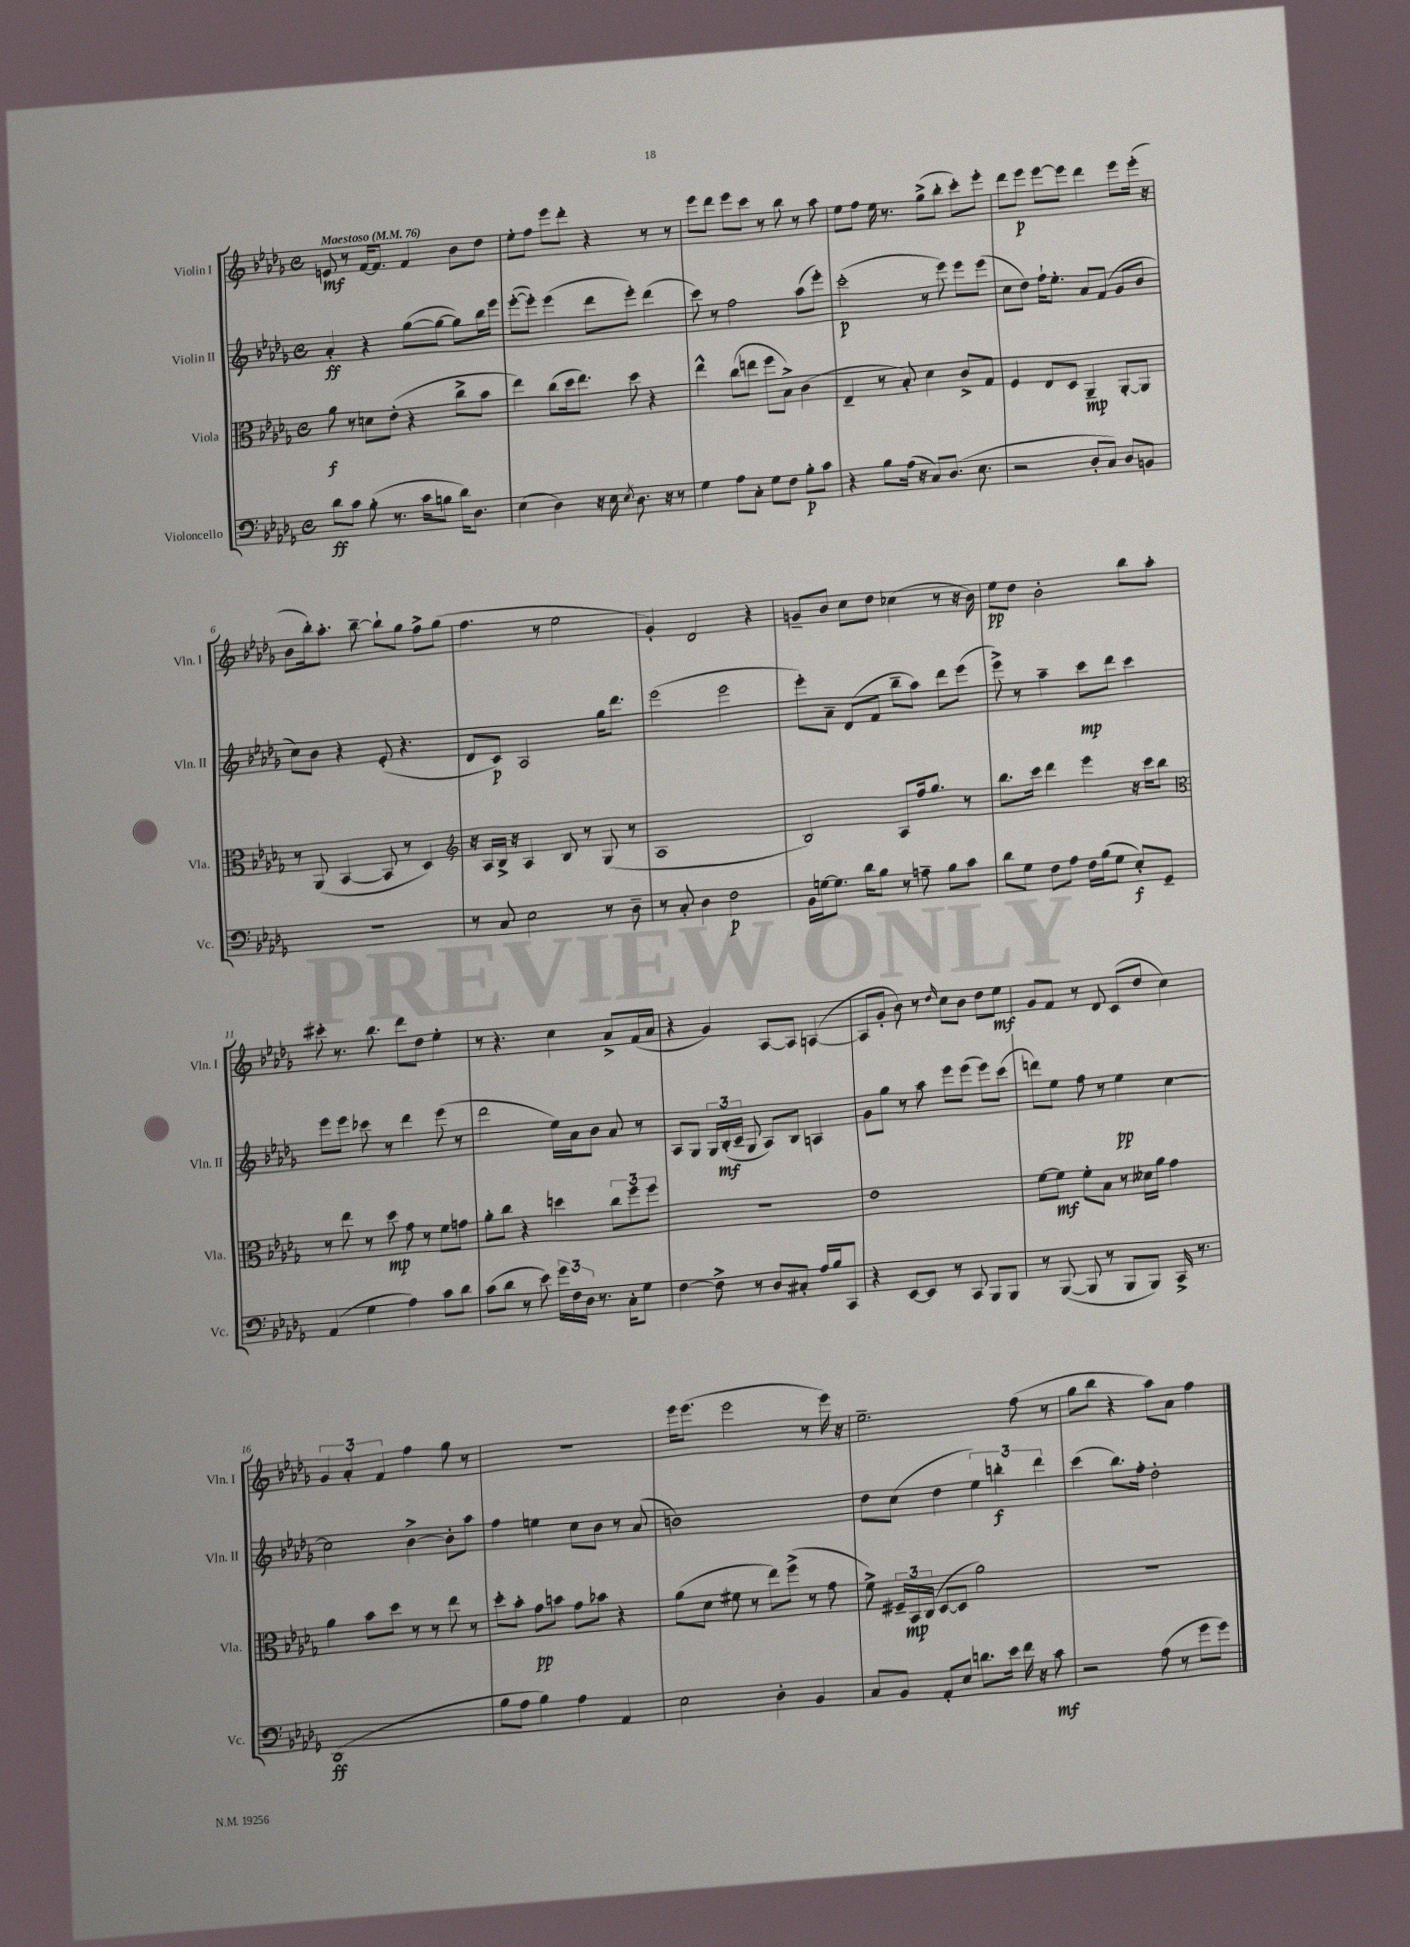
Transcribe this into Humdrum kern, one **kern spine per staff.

**kern	**kern	**kern	**kern
*staff4	*staff3	*staff2	*staff1
*clefF4	*clefC3	*clefG2	*clefG2
*k[b-e-a-d-g-]	*k[b-e-a-d-g-]	*k[b-e-a-d-g-]	*k[b-e-a-d-g-]
*M4/4	*M4/4	*M4/4	*M4/4
*met(c)	*met(c)	*met(c)	*met(c)
*MM76	*MM76	*MM76	*MM76
8d-\L	8a-\	4a-'/	8e/
8c\J	8r	.	8r
(8B-'\	8d\L	4r	[16f/LK
.	.	.	8.f/]J
8.r	(8e-'\J	.	.
.	4r	([8gg-\L	4f/
16c\LK	.	.	.
8B\J	.	8gg-\_J	.
16d-\LK)	8cc^\L	8gg-\]L)	8b-\L
8.D-\J	.	.	.
.	8b-\J	16bb-\L	8dd-\J
.	.	16eee-\JJ	.
=	=	=	=
(4E-\	4ee-\)	([8eee-'\L	8ee-'\L
.	.	8eee-'\]J)	8ff\J
4D-\)	(8cc\L	(4eee-\	8eee-\L
.	16dd-\k	.	8ddd-'\J
.	8.ee-\J)	.	.
16r	.	8ddd-\L	4r
16E-\	.	.	.
8qE-/	.	.	.
8.D-\	8dd-\	8eee-'\J)	.
.	4r	(4ddd-\	8r
16r	.	.	.
8r	.	.	8r
=	=	=	=
4G-\	4ee-^^\	8ccc\)	8eee-\L
.	.	8r	8ddd-\J
8A-\L	(8cc\L	2ff\	8eee-\L
8C'\J	8ee\J	.	8ccc\J
8G-\L	8ff\L	.	8r
8F\J	8B-^\J)	.	8bb-\
8B-'\L	(4c\	(8aa-\L	8r
8c\J	.	8eee-'\J)	8aa-\
=	=	=	=
4r	4E-~/	(2ccc'\	8ee-\L
.	.	.	8ff\J
8B-\L	8r	.	16ee-\
.	.	.	8.r
(16A-\Jk	8B-'/)	.	.
16r	.	.	.
8C/L)	4d-\	8r	(8gg-^\L
(8.D-/J	.	8eee-\)	8bb-'\J
.	8c^/L	8eee-\L	8ccc'\L)
8.E-\	.	.	.
.	8G-/J	(8eee-\J	8eee-'\J
=	=	=	=
2r	4F/	8cc\L	8ddd-\L
.	.	8dd-\J)	8eee-\J
.	8E-/L	16ff`\LK	[8eee-\L
.	.	8.ee-'\J	.
.	8D-/J	.	8eee-\]J
8D-'/L	4AA-~/	8a-/L	4ddd-\
8C/J)	.	(8f/J	.
8D-/L	[8AA-'/L	8g-/L	8eee-\L
8BB/J	8AA-/]J	8b-/J	(16eee-'\Jk
.	.	.	16r
=	=	=	=
1r	8r	8cc\L)	8b-\L
.	(8AA-/	8b-\J	16bb-'\k)
.	.	.	8.aa-'\J
.	[4BB-/	4r	.
.	.	.	[8bb-~\
.	8BB-/]	(8e-'/	8bb-`\]L
.	8r	4.r	8gg-\J
.	4D-/)	.	8ff^\L
.	.	.	(8gg-\J
=	=	=	=
*	*clefG2	*	*
8r	16r	8d-/L	4.ff\
.	16A-/LL	.	.
8C/	16B-^/JJ	8c/J)	.
.	16r	.	.
2E-\	4A-/	2A-/	.
.	.	.	8r
.	8B-/	.	2ee-\
.	8r	.	.
8r	(8G-/	16gg-\LK	.
.	.	8.ddd-\J	.
8D-~\	8r	.	.
=	=	=	=
8r	1A-	(2eee-\	4g-'/)
8C'/	.	.	.
4D-\	.	.	2d-/
2F\	.	2eee-\	.
.	.	.	4r
=	=	=	=
16BB-\LL	2B-/)	8eee-'\L)	8g~/L
[16G\J	.	.	.
8.G\]J	.	8a-~\J	8b-/J
.	.	(8d-/L	8cc\L
16d-\LK	.	.	.
8B-\J	.	8f/J	8dd-\J
8r	8A-/L	8bb-~\L	(4cc-\
8A~\	16ff/k	8aa-\J)	.
.	8.gg-/J	.	.
8B-\L	.	8ddd-\L	8r
8c\J	8r	(8eee-\J	16r
.	.	.	16b-\)
=	=	=	=
8d-\L	8.bb-\L	8eee-^\)	8ee-\L
8G-\J	.	8r	8dd-\J
.	16ccc\Jk	.	.
8F\L	4ddd-\	4aa-~\	2b-'\
8A-\J	.	.	.
16F\LL	4eee-\	8ccc\L	.
(16B-\J	.	.	.
8G-\J	.	8ddd-\J	.
8E-'/L)	16r	4ccc\	8bb-\L
.	16ccc\LK	.	.
8GG-~/J	8bb-\J	.	8aa-'\J
=	=	=	=
*	*clefC3	*	*
(4AA-/	8r	8eee-\L	8ccc#'\
.	8ee-\	8eee-\J	8.r
4G-\	8r	8ccc-\	.
.	.	.	8.bb-\
.	8dd-\	8r	.
4A-\)	8g-\	4ddd-\	8ddd-\L
.	8r	.	8dd-\J
8c\L	8f\L	(8eee-\	4ee-'\
8d-\J	8g\J	8r	.
=	=	=	=
(8c\L	8a-'\L	2ddd-\	8r
8d-\J	8cc\J	.	4.r
8r	4r	.	.
8e-\)	.	.	.
24g-\LL	4dd\	16ee-\LL)	4cc\
24F\	.	.	.
.	.	16a-\J	.
24D-\JJ	.	.	.
8.r	.	8b-\J	.
.	12cc\L	8a-/	8a-^/L
16C'\LK	.	.	.
.	12ff\	.	.
8G-\J	.	8r	(16f/L
.	12ff\J	.	.
.	.	.	16a-/JJ
=	=	=	=
[4F\	1r	8A-/L	4r
.	.	8G-/J	.
8F^\]	.	24G-/LL	4g-/)
.	.	(24B-'/	.
.	.	24c~/JJ	.
8r	.	8G-/	.
8D-/L	.	8A-/L)	[8A-/L
8C#'/J	.	8B-/J	8A-/]J
16A-/LL	.	4A/	([4A/
16B-/J	.	.	.
8CC/J	.	.	.
=	=	=	=
4r	1e-	8g-\L	8A/]L
.	.	8gg-\J	8g-'/J
[8EE-/L	.	8r	8b-\)
8EE-/]J	.	8aa-\	8r
.	.	.	16qqdd-/
8r	.	8eee-\L	8cc\L
8CC/	.	(8eee-\J	8b-\J
8BBB-/L	.	8eee-\L)	8dd-\L
8BBB-/J	.	(8ccc\J	8ee-\J
=	=	=	=
8r	[8f\L	8ddd\L)	8g-/L
([8BBB-/	8f\]J	8ee-\J	8f/J
8BBB-/]	8f'\L	8ff\	8r
8r	8B-\J	8r	8d-/
8BBB-/L	8r	4ee-\	(8c/L
8BBB-/J)	16d--\LL	.	8dd-/J
.	16a-\JJ	.	.
16CC^/	4g-\	[4cc\	4cc\)
8.r	.	.	.
=	=	=	=
(1DD-	4a-\	2cc\]	6g-/
.	.	.	6a-'/
.	8b-\L	.	.
.	.	.	6f/
.	8dd-\J	.	.
.	8r	[4b-^\	4ff\
.	8r	.	.
.	8ee-\	8b-'\]L	8gg-\
.	8r	8aa-\J	8r
=	=	=	=
8B-\L	8dd-'\L	4ff\	1r
8A-\J	8b-'\J	.	.
4B-\)	8g-\L	4ee\	.
.	8b\J	.	.
4A-\	8g-\L	8cc\L	.
.	8b-\J	8b-\J	.
4AA-/	4r	8r	.
.	.	(8a-/	.
=	=	=	=
2E-\	(8a-\L	1b)	16eee-\LK
.	.	.	(8.eee-\J
.	8d-\J	.	.
.	8f#\	.	2eee-\
.	8r	.	.
4D-'\	8ee-\L)	.	.
.	(8ff^\J	.	.
4BB-/	8r	.	8r
.	8g-\	.	16eee-\)
.	.	.	16r
=	=	=	=
8C/L	8f^\)	8dd-\L	2.ee-~\
8BB-/J	24F#~/LL	(8cc\J	.
.	24BB-/	.	.
.	(24C/JJ	.	.
8AA-'/L	[8D-/L	4dd-\	.
8E-/J	8D-/]J	.	.
8.d\L	2a-\)	6ee-\)	.
.	.	6bb'\	.
16e-\Jk	.	.	.
16f\	.	.	(8ff\
16r	.	.	.
.	.	6ddd-\	.
8c\	.	.	8r
=	=	=	=
2r	1r	(4ccc\	8gg-\L
.	.	.	8bb-\J
.	.	8.bb-\L)	4r
.	.	16ff'\Jk	.
(8A-\	.	2dd-'\	8aa-\L)
8r	.	.	8a-\J
8g-\L	.	.	4ff\
8g-\J)	.	.	.
==	==	==	==
*-	*-	*-	*-
